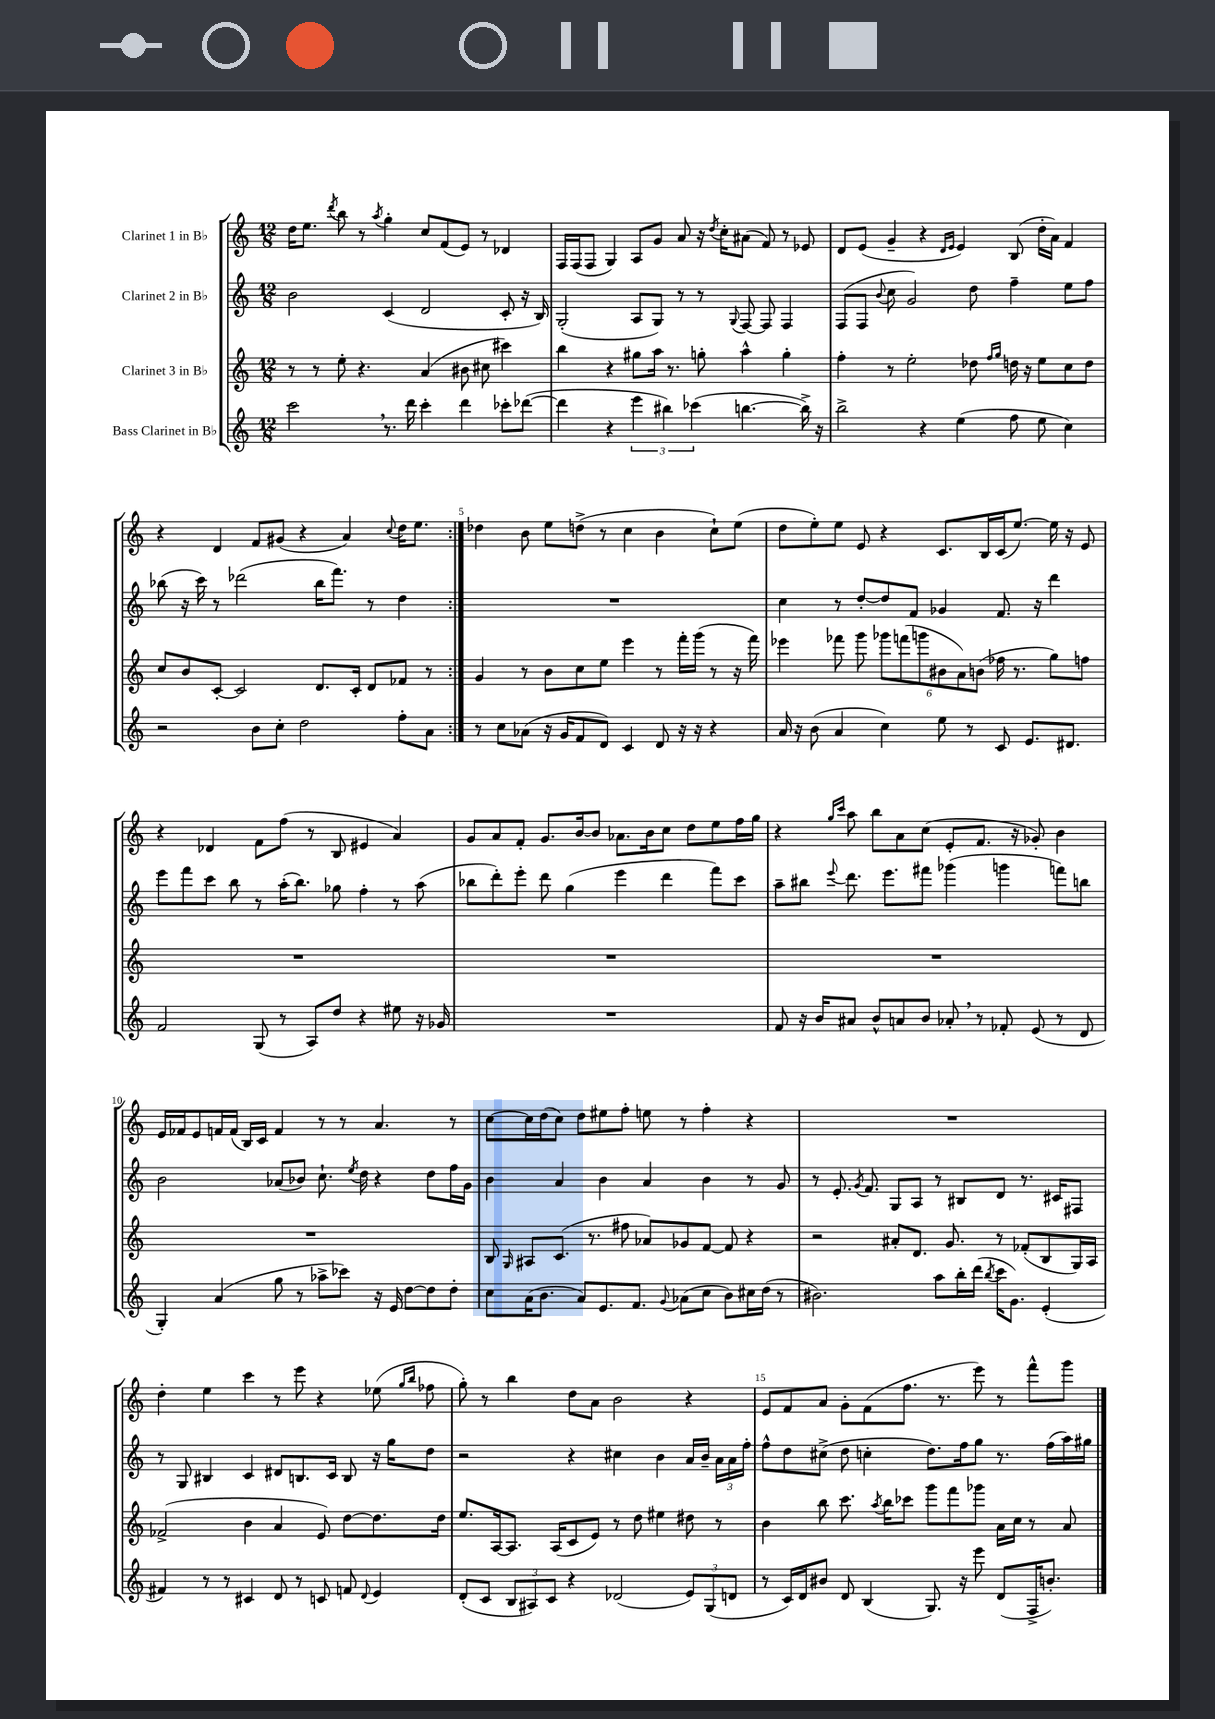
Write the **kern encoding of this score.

**kern	**kern	**kern	**kern
*staff4	*staff3	*staff2	*staff1
*clefG2	*clefG2	*clefG2	*clefG2
*k[]	*k[]	*k[]	*k[]
*M12/8	*M12/8	*M12/8	*M12/8
2ccc\	8r	2b\	16dd\LK
.	.	.	8.ee\J
.	8r	.	.
.	.	.	8qddd/
.	8ee'\	.	8bb\
.	4.r	.	8r
.	.	.	8qaa/
8.r	.	(4c/	4gg'\
16ddd\	.	.	.
4ccc'\	(4a/	2d/	8cc/L
.	.	.	(8f/
4ddd\	8b#\	.	8e/J)
.	8cc#\	.	8r
8ccc-'\L	4ccc#\)	8c'/	4d-/
([8ddd-\J	.	16r	.
.	.	16B/)	.
=	=	=	=
4ddd-\]	4bb\	(2G'/	16F/LL
.	.	.	(16F/J
.	.	.	8F/J
4r	4r	.	4G/)
6eee\	8gg#\L	8A/L	8A/L
.	16aa\Jk	8G/J)	8g/J
6bb#\)	.	.	.
.	8.r	.	.
.	.	8r	8a/
(6ccc-\	.	.	.
.	8gg'\	8r	16r
.	.	.	8qdd/
.	.	.	16cc'\LK
.	.	8qqG/	.
[4.bb\	4aa^^\	[8F/	(8a#\J
.	.	8F/]	8f/)
.	4gg'\	4F/	8r
16bb^\])	.	.	8e-/
16r	.	.	.
=	=	=	=
2bb^\	4ff'\	(8F/L	8d/L
.	.	8F/J	(8e/J
.	.	8qqb/	.
.	8r	8cc\	4g~/
.	2ee'\	2g/)	.
4r	.	.	4r
.	.	.	16qqd/LL
.	.	.	16qqe/JJ
(4ee\	.	.	4e/)
.	8dd-\	8dd\	.
.	16qqff/LL	.	.
.	16qqgg/JJ	.	.
8ff\	16dd\	4ff~\	(8B/
.	16r	.	.
8ee\	8ee\L	.	16dd'\LL
.	.	.	16a\JJ)
4cc\)	8cc\	8ee\L	4f/
.	8dd\J	8ff\J	.
=	=	=	=
2r	8cc/L	(8bb-\	4r
.	8b/	16r	.
.	.	16ccc\)	.
.	[8c'/J	8r	4d/
.	2c/]	(2ddd-\	.
8b\L	.	.	8f/L
8cc'\J	.	.	(8g#/J
2dd\	.	.	4r
.	8.d/L	16bb-\LK	.
.	.	8.fff\J)	.
.	.	.	4a/)
.	16c'/Jk	.	.
.	8d/L	8r	.
.	.	.	8qqcc/
8ff'\L	8f-/J	4dd\	16dd\LK
.	.	.	8.ee\J
8a\J	8r	.	.
=:|!	=:|!	=:|!	=:|!
8r	4g/	1.r	4dd-\
8cc\L	.	.	.
(8a-\J	8r	.	8b\
16r	8b\L	.	8ee\L
16g/LK	.	.	.
8f/	8cc\	.	(8dd^\J
8d/J)	8ee\J	.	8r
4c/	4eee\	.	4cc\
8d/	8r	.	4b\
16r	16fff'\LL	.	.
16r	(16ggg\JJ	.	.
4r	8r	.	8cc`\L)
.	16r	.	(8ee\J
.	16fff\)	.	.
=	=	=	=
16a/	4eee-\	4cc\	8dd\L
16r	.	.	.
(8b\	.	.	8ee'\)
4a/	8fff-\	8r	8ee\J
.	8ggg\	[8dd'/L	8e/
4cc\)	12ggg-\L	8dd/]	4r
.	(12fff\	.	.
.	.	8f/J	.
.	12ggg\	.	.
8ee\	12b#\	4g-/	8.c/L
.	12a\)	.	.
8r	.	.	.
.	(12b\J	.	.
.	.	.	16B/L
8c/	16ff-\	8.f/	(16c/J
.	8.r	.	[8.ee/J)
8.e/L	.	.	.
.	.	16r	.
.	8gg\L)	4ddd\	16ee\]
8.d#/J	.	.	16r
.	8ff\J	.	8e/
=	=	=	=
2f/	1.r	8eee\L	4r
.	.	8fff\	.
.	.	8ccc\J	4d-/
.	.	8bb\	.
(8G/	.	8r	8f\L
8r	.	(16aa'\LK	(8ff\J
.	.	8.bb\J)	.
8A/L)	.	.	8r
8dd/J	.	8gg-\	8B/
4r	.	4ff'\	4e#/
8ee#\	.	8r	4a/)
16r	.	(8aa\	.
16g-/	.	.	.
=	=	=	=
1.r	1.r	8bb-\L	8g/L
.	.	8ddd'\)	8a/
.	.	8eee'\J	8f'/J
.	.	8ddd\	8.g/L
.	.	(4gg\	.
.	.	.	[16b/k
.	.	.	8b/]J
.	.	4eee\	8.a-\L
.	.	.	16b\k
.	.	4ddd\	8cc\J
.	.	.	8dd\L
.	.	8fff\L)	8ee\
.	.	8ccc\J	16ff\L
.	.	.	16gg\JJ
=	=	=	=
8f/	1.r	8aa~\L	4r
16r	.	8bb#\J	.
16b/LK	.	.	.
.	.	.	16qqgg/LL
.	.	8qqeee/	16qqccc/JJ
8a#/J	.	8.ddd\	8aa\
8b^^/L	.	.	8bb\L
.	.	8.eee\L	.
8a/	.	.	8a\
8b/J	.	8fff#\J	(8cc\J
8a-'/	.	(4ggg-\	8e'/L
8r	.	.	8.f/J
8f-'/	.	4ggg\	.
.	.	.	16r
(8e/	.	.	8g-'/)
8r	.	8fff\L)	4b\
8d/	.	8bb\J	.
=	=	=	=
4G'/)	1.r	2b\	16e/LL
.	.	.	16f-/J
.	.	.	8e/
(4a/	.	.	16f/L
.	.	.	(16f/JJ
.	.	.	16B/LL)
.	.	.	16c/JJ
8gg\	.	(8a-/L	4f/
8r	.	8b-/J)	.
8aa-^\L	.	8.cc`\	8r
8ccc-\J)	.	.	8r
.	.	8qee/	.
.	.	16dd\	.
16r	.	4r	4.a/
16e/	.	.	.
[8dd\L	.	.	.
8dd\]	.	8dd\L	.
8dd'\J	.	16ff\L	8r
.	.	16g\JJ	.
=	=	=	=
8cc\L	8B/	4b\	[8cc\L
.	16qqG/	.	.
(16a\K	8A#/L	.	16cc\]L
8.b\J	.	.	(16dd\J
.	(8.c/J	4a/	8cc\J)
8a/L)	.	.	8dd\L
.	8.r	.	.
8.e/	.	4b\	8ee#\
.	8ff#\	.	8ff'\J
8.f/J	.	.	.
.	8a-/L)	4a/	8ee\
8qqg/	.	.	.
(8a-\L	8g-/	.	8r
8cc\J	[8f/J	4b\	4ff'\
8b\L)	8f/]	.	.
16cc#\L	4r	8r	4r
(16dd\JJ	.	.	.
8r	.	8g/	.
=	=	=	=
2.b#\)	2r	8r	1.r
.	.	8.e'/	.
.	.	8qg/	.
.	.	8.f/	.
.	8a#'/L	8G/L	.
.	8.d/J	8A/J	.
8aa\L	.	8r	.
.	8.g/	.	.
16bb'\L	.	8B#/L	.
(16ddd\JJ	.	.	.
8qbb/	.	.	.
16ccc\LK	8r	8d/J	.
8.g\J)	.	.	.
.	(8f-'/L	8.r	.
(4e'/	8B/	.	.
.	.	16c#/LK	.
.	16G/L)	8F#/J	.
.	16A/JJ	.	.
=	=	=	=
4f#/)	(2f-^/	8r	4dd'\
.	.	8G/	.
8r	.	4B#/	4ee\
8r	.	.	.
4c#/	4b\	4c/	4ccc\
8d/	4a/	8d#/L	8r
8r	.	8.B/	8eee\
8c/	8e/)	.	4r
.	.	16c/Jk	.
8f/	[8dd\L	8B/	.
8qqd/	.	.	.
4e/	8.dd\]	16r	(8ee-\
.	.	16gg\LK	.
.	.	.	16qqgg/LL
.	.	.	16qqbb/JJ
.	.	8dd\J	8ff-\
.	16dd\Jk	.	.
=	=	=	=
(8d'/L	8.ee/L	2r	8gg'\)
8c/J	.	.	8r
.	[16A/k	.	.
12B/L	8.A/]J	.	4bb\
12A#/)	.	.	.
12c/J	.	.	.
.	(16A/LK	.	.
4r	8c/	4r	8dd\L
.	8e/J)	.	8a\J
(2d-/	8r	4cc#\	2b\
.	8dd\	.	.
.	4ee#\	4b\	.
12e/L)	8dd#\	16a/LL	4r
.	.	16b~/JJ	.
(12G/	.	.	.
.	8r	24a\LL	.
12d/J	.	24a\	.
.	.	24ff'\JJ	.
=	=	=	=
8r	4b\	8ff^^\L	8e/L
16c/LL)	.	8dd\	8f/
16d/J	.	.	.
8b#/J	8bb\	(8cc#^\J	8a/J
8d/	8.ccc\	8dd\	8g'\L
(4B/	.	4cc'\	(8f\
.	8qaa/	.	.
.	16bb\LK	.	.
.	8ccc-\J	.	8.ff\J
8.G/)	8ggg\L	8.dd\L)	.
.	.	.	8.r
.	8fff\	.	.
16r	.	16ff\k	.
8eee\	8ggg-\J	8gg\J	8eee\)
(8d/L	16a\LL	8.r	8r
.	16cc\JJ	.	.
16F^/K	8r	.	8fff^^\L
8.b'/J)	.	(16ff\LL	.
.	8a/	16aa\)	8ggg\J
.	.	16gg#\JJ	.
==	==	==	==
*-	*-	*-	*-
